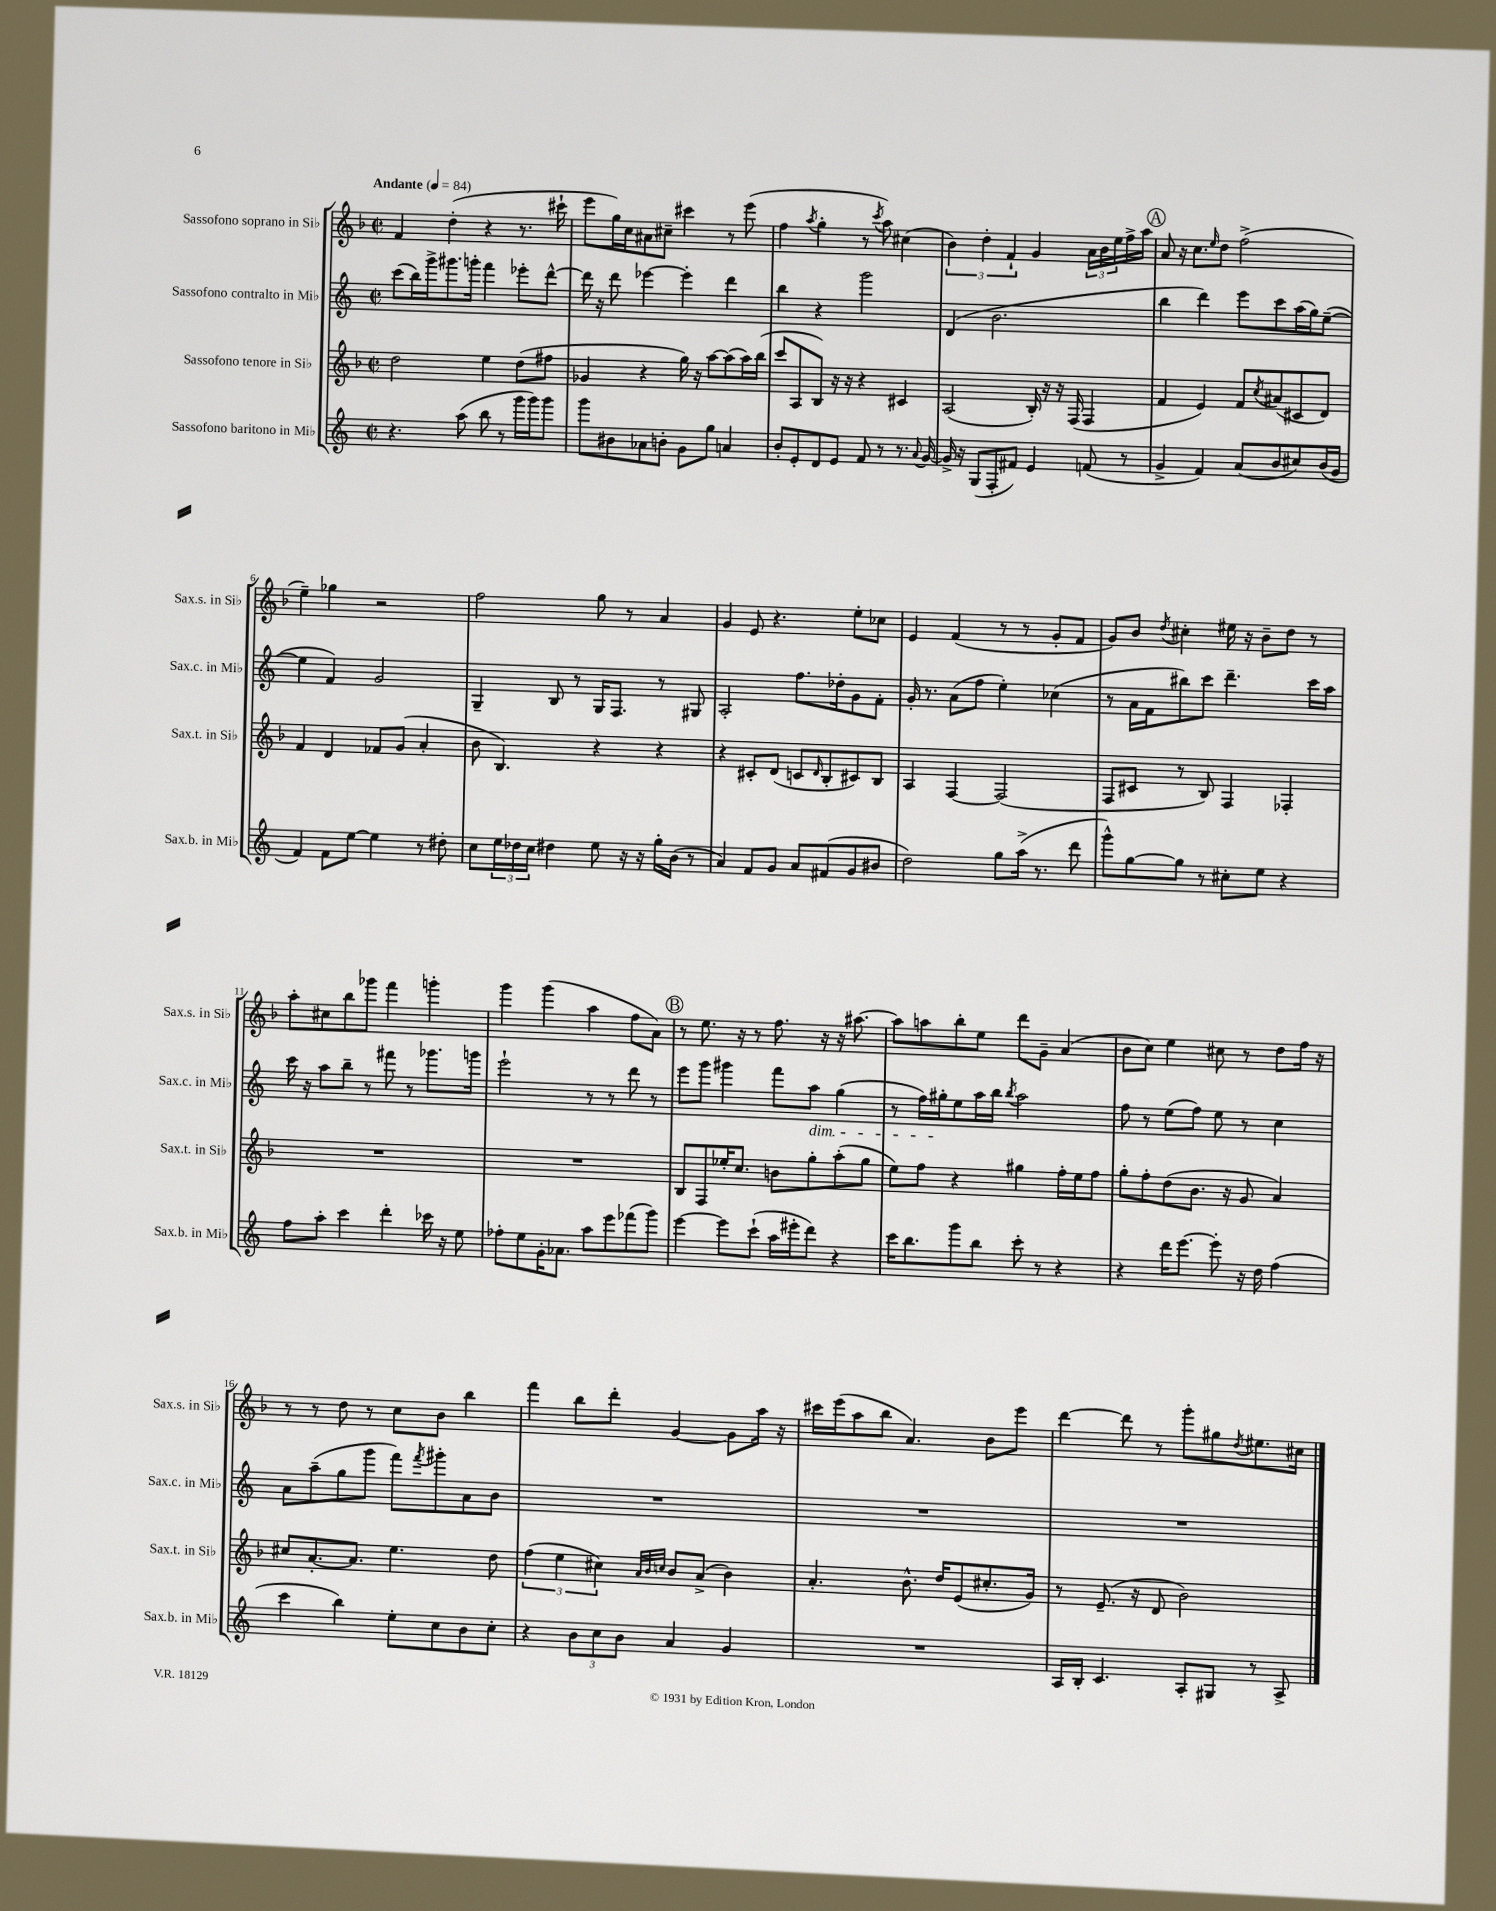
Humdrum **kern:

**kern	**kern	**kern	**kern
*staff4	*staff3	*staff2	*staff1
*clefG2	*clefG2	*clefG2	*clefG2
*k[]	*k[b-]	*k[]	*k[b-]
*M2/2	*M2/2	*M2/2	*M2/2
*met(c|)	*met(c|)	*met(c|)	*met(c|)
*MM84	*MM84	*MM84	*MM84
4.r	2dd	(8ccc	4f
.	.	16bb)	.
.	.	16ggg^	.
.	.	8.ggg#	(4dd'
(8aa	.	.	.
.	.	16ggg'	.
8bb	4ee	4fff	4r
8r	.	.	.
16ggg	(8dd	8eee-'	8.r
16ggg)	.	.	.
8ggg	8ff#	[8ddd^^	.
.	.	.	16ccc#`
=	=	=	=
8ggg	4g-	16ddd]	8eee
.	.	16r	.
8b#	.	8ddd	16gg)
.	.	.	16cc
8a-	4r	[4eee-	8a#
8b'	.	.	8cc#~
8g	16gg)	4eee-']	4ccc#
.	16r	.	.
8gg	[8aa	.	.
4a	(8aa]	4ddd	8r
.	16aa)	.	(8eee
.	(16bb-	.	.
=	=	=	=
8b'	8ccc	4bb	4ff
8e'	8A	.	.
.	.	.	8qaa
8d	8B-)	4r	4gg'
8e	16r	.	.
.	16r	.	.
8f	4r	2ggg	8r
.	.	.	8qccc
8r	.	.	8aa)
8.r	4c#	.	(4cc#
8qqa	.	.	.
[16g	.	.	.
=	=	=	=
16g^]	(2A	(4d	6b-)
16r	.	.	.
(8G	.	.	.
.	.	.	6dd'
8F'	.	2.b	.
.	.	.	6f`
8f#)	.	.	.
4e	16B-')	.	4g
.	16r	.	.
.	16r	.	.
.	(16F	.	.
(8f	4F	.	24a
.	.	.	24b-
.	.	.	24ee
8r	.	.	16ff^
.	.	.	16aa
=	=	=	=
4g^	4f	4bb	8a
.	.	.	16r
.	.	.	8.cc
4f)	4e)	4ddd)	.
.	.	.	16qqee
.	.	.	8dd
(8a	8f	8eee	(2ff^
.	8qcc	.	.
8b	(8a#	8ccc	.
8cc#)	8c#	(16aa	.
.	.	16gg)	.
(16b	8d)	([8ee~	.
16g	.	.	.
=	=	=	=
4f)	4f	4ee]	4ee~)
8f	4d	4f)	4gg-
[8ee	.	.	.
4ee]	8f-	2g	2r
.	(8g	.	.
8r	4a'	.	.
8dd#'	.	.	.
=	=	=	=
8cc	8b-	4G~	2ff
24ee	4.B-)	.	.
24dd-	.	.	.
24cc	.	.	.
4dd#	.	8B	.
.	.	8r	.
8ee	4r	16G	8gg
.	.	8.F	.
16r	.	.	8r
16r	.	.	.
16gg'	4r	8r	4a
(16b	.	.	.
8r	.	8G#	.
=	=	=	=
4a)	4r	2A'	4g
8f	8c#'	.	8e
8g	(8d	.	4.r
8a	8c	8.ff	.
.	16qqd	.	.
(8f#	8B-'	.	.
.	.	16dd-'	.
8g	8c#)	8g	8ee'
8b#	8B-	8f'	8cc-
=	=	=	=
2dd)	4A	16g'	4e
.	.	8.r	.
.	[4F	(8a	(4f
.	.	8ff	.
8gg	(2F]	4ee')	8r
(16aa^	.	.	8r
8.r	.	.	.
.	.	(4cc-	8g'
8ddd	.	.	8f
=	=	=	=
8ggg^^)	8F	8r	8g)
[8gg	8c#	16a	8b-
.	.	16f	.
.	.	.	8qdd
8gg]	8r	8bb#)	4cc#'
8r	8B-)	8ccc	.
8cc#'	4F	4.ddd~	16ee#
.	.	.	16r
8ee	.	.	8b-~
4r	4F-'	.	8dd
.	.	16ccc	8r
.	.	16aa	.
=	=	=	=
8ff	1r	16ccc	8aa'
.	.	16r	.
8aa'	.	8aa	8cc#
4ccc	.	8bb~	8bb-
.	.	8r	8ggg-
4ddd'	.	8fff#	4fff
.	.	8r	.
16ccc-	.	8.ggg-	4ggg'
16r	.	.	.
8ee	.	.	.
.	.	16ggg	.
=	=	=	=
8ff-'	1r	2eee`	4ggg
8ee	.	.	.
16g'	.	.	(4ggg
8.a-	.	.	.
8aa	.	8r	4aa
8eee	.	8r	.
(8fff-	.	8ddd	8ff
8ggg)	.	8r	8a)
=	=	=	=
[4eee	8B-	8eee	8r
.	8F	8ggg	8.ee
8eee]	16ee-'	4ggg#	.
.	8.cc	.	16r
(8ccc`	.	.	8r
16aa	8b	8fff	8.ff
16eee#'	.	.	.
8ddd)	8gg'	8aa	.
.	.	.	16r
4r	(8aa'	(4gg	16r
.	.	.	[8.aa#
.	8gg	.	.
=	=	=	=
16ccc	8ee)	8r	8aa#]
8.bb	.	.	.
.	8ff	16ff)	8aa
.	.	16gg#'	.
8ggg	4r	8ee	8bb-'
8bb	.	16aa	8ee
.	.	16bb	.
.	.	8qbb	.
8ccc'	4gg#	2aa	8ddd
8r	.	.	8g~
4r	16ff'	.	(4a
.	16ee	.	.
.	8ff	.	.
=	=	=	=
4r	8gg'	8ff	8b-
.	8ff'	8r	8cc)
16ddd	(8dd	(8ee	4ee
[8.eee	.	.	.
.	8.b-	8ff)	.
8eee']	.	8ee	8cc#
.	16r	.	.
16r	8g	8r	8r
16dd	.	.	.
(4ff	4a)	4cc	8dd
.	.	.	16ff
.	.	.	16r
=	=	=	=
4ccc	8cc#	8a	8r
.	[8.a'	(8aa~	8r
4bb)	.	8gg	8dd
.	8.a]	.	.
.	.	8ggg	8r
8ee'	4.ee	8fff)	8cc
.	.	8qfff	.
8cc	.	8ggg#'	8b-
8b	.	8a	4bb-
8cc'	8dd	8b	.
=	=	=	=
4r	(6ff	1r	4fff
.	6ee	.	.
12b	.	.	8bb-
12cc	6cc#)	.	.
.	.	.	8ddd'
12b	.	.	.
.	32qqa	.	.
.	32qqb-	.	.
.	32qqcc	.	.
4a	8b-	.	[4g
.	(8a^	.	.
4g	4b-)	.	8g]
.	.	.	16aa
.	.	.	16r
=	=	=	=
1r	4.a'	1r	16ccc#
.	.	.	(16eee
.	.	.	8aa
.	.	.	8bb-
.	8.b-^^	.	4.a)
.	16dd	.	.
.	(8e	.	.
.	8.cc#'	.	8b-
.	.	.	8eee
.	16g)	.	.
=	=	=	=
16A	8r	1r	[4ddd
16B'	.	.	.
4.c	(8.e~	.	.
.	.	.	8ddd]
.	16r	.	.
.	8d	.	8r
8A'	2b-)	.	8ggg'
8G#	.	.	8gg#
.	.	.	8qdd
8r	.	.	8.ee#
8A^	.	.	.
.	.	.	16cc#
==	==	==	==
*-	*-	*-	*-
